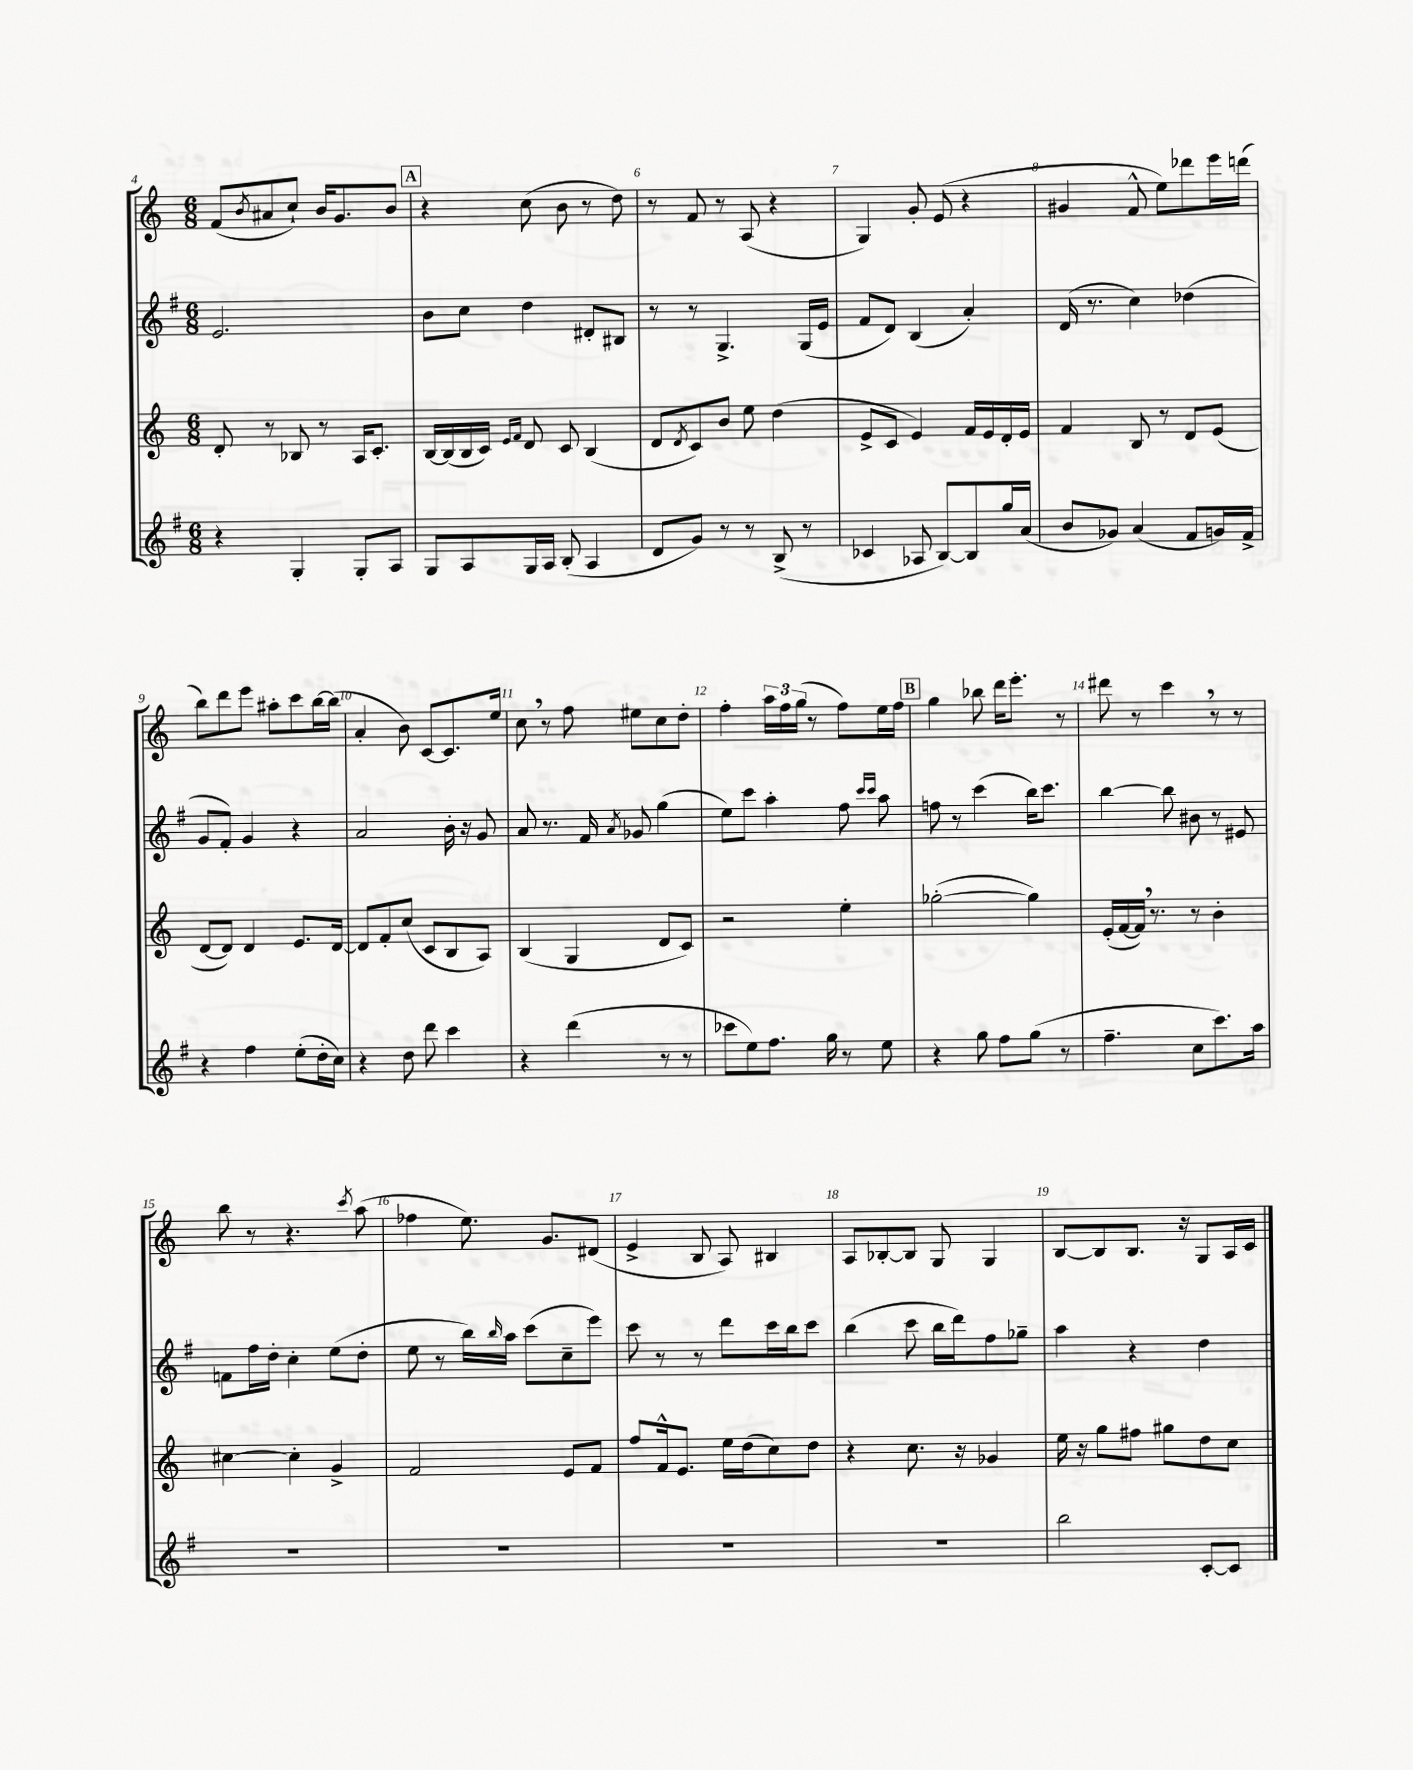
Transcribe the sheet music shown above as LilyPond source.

<<
\new StaffGroup <<
\new Staff = "s0" {
    \clef treble \key c \major \numericTimeSignature \time 6/8
    f'8( \acciaccatura { b'8 } ais'8 c''8-!) b'16 g'8. b'8 |
    \mark \markup { \box "A" } r4 c''8( b'8 r8 d''8) |
    r8 f'8 r8 a8( r4 |
    g4) g'8-. e'8( r4 |
    gis'4 f'8-^ e''8) des'''8 e'''16 d'''16( |
    b''8) d'''8 e'''8 ais''8-. c'''8 b''16~ b''16( |
    a'4-. b'8) c'8~ c'8. e''16 |
    c''8 \breathe r8 f''8 eis''8 c''8 d''8-. |
    f''4-. \tuplet 3/2 { a''16 f''16 g''16( } r8 f''8) e''16 f''16 |
    \mark \markup { \box "B" } g''4 bes''8 d'''16 e'''8.-. r8 |
    dis'''8 r8 c'''4 \breathe r8 r8 |
    b''8 r8 r4. \acciaccatura { c'''8 } a''8( |
    fes''4 e''8.) g'8. dis'8( |
    e'4-> b8 a8) bis4 |
    a8 bes8~-. bes8 g8 g4 |
    b8~ b8 b8. r16 g8 a16 c'16 \bar "|." |
}
\new Staff = "s1" {
    \clef treble \key g \major \numericTimeSignature \time 6/8
    e'2. |
    \mark \markup { \box "A" } b'8 c''8 d''4 dis'8-. bis8 |
    r8 r8 g4.-> g16( e'16 |
    fis'8 d'8) b4( a'4-.) |
    d'16( r8. c''4) des''4( |
    g'8 fis'8-.) g'4 r4 |
    a'2 b'16-. r16 g'8 |
    a'8 r8. fis'16 \acciaccatura { a'8 } ges'8 g''4( |
    e''8) c'''8 a''4-. fis''8 \grace { c'''16 c'''16 } a''8 |
    \mark \markup { \box "B" } f''8 r8 c'''4( b''16) c'''8. |
    b''4~ b''8 bis'8 r8 eis'8 |
    f'8 fis''16 d''16-. c''4-. e''8( d''8-. |
    e''8 r8 b''16) \grace { b''16 } a''16 c'''8( c''8-- e'''8) |
    c'''8 r8 r8 d'''8 c'''16 b''16 c'''8 |
    b''4( c'''8 b''16 d'''16) fis''8 ges''8-- |
    a''4 r4 d''4 \bar "|." |
}
\new Staff = "s2" {
    \clef treble \key c \major \numericTimeSignature \time 6/8
    d'8-. r8 bes8 r8 a16 c'8.-. |
    \mark \markup { \box "A" } b16~ b16( b16 c'16) \grace { e'16 f'16 } d'8 c'8 b4( |
    d'8 \acciaccatura { d'8 } c'8) b'8 e''8 d''4( |
    e'8-> c'8 e'4) f'16 e'16 d'16-. e'16 |
    f'4 b8 r8 d'8 e'8( |
    d'8~ d'8) d'4 e'8. d'16~ |
    d'8 f'8-. c''8( c'8 b8 a8) |
    b4( g4 d'8 c'8) |
    r2 e''4-. |
    \mark \markup { \box "B" } ges''2~-.( ges''4) |
    e'16-.( f'16~ f'16) \breathe r8. r8 b'4-. |
    cis''4~ cis''4-. g'4-> |
    f'2 e'8 f'8 |
    f''8 f'16-^ e'8. e''16 d''16( c''8) d''8 |
    r4 c''8. r16 ges'4 |
    e''16 r16 g''8 fis''8 gis''8 d''8 c''8 \bar "|." |
}
\new Staff = "s3" {
    \clef treble \key g \major \numericTimeSignature \time 6/8
    r4 g4-. g8-. a8 |
    \mark \markup { \box "A" } g8 a8 g16 a16 b8-.( a4 |
    d'8 g'8) r8 r8 b8->( r8 |
    ces'4 aes8 b8~) b8 g''16 a'16( |
    b'8 ges'8) a'4( fis'8 g'16) fis'16-> |
    r4 fis''4 e''8-.( d''16-. c''16) |
    r4 d''8 d'''8 c'''4 |
    r4 d'''4( r8 r8 |
    ces'''8 e''8) fis''8. g''16 r8 e''8 |
    \mark \markup { \box "B" } r4 g''8 fis''8 g''8( r8 |
    fis''4.-- c''8 c'''8.) a''16 |
    R2. |
    R2. |
    R2. |
    R2. |
    b''2 c'8~-. c'8 \bar "|." |
}
>>
>>
\layout { \context { \Score currentBarNumber = #4 \override BarNumber.break-visibility = ##(#f #t #t) barNumberVisibility = #all-bar-numbers-visible } }
